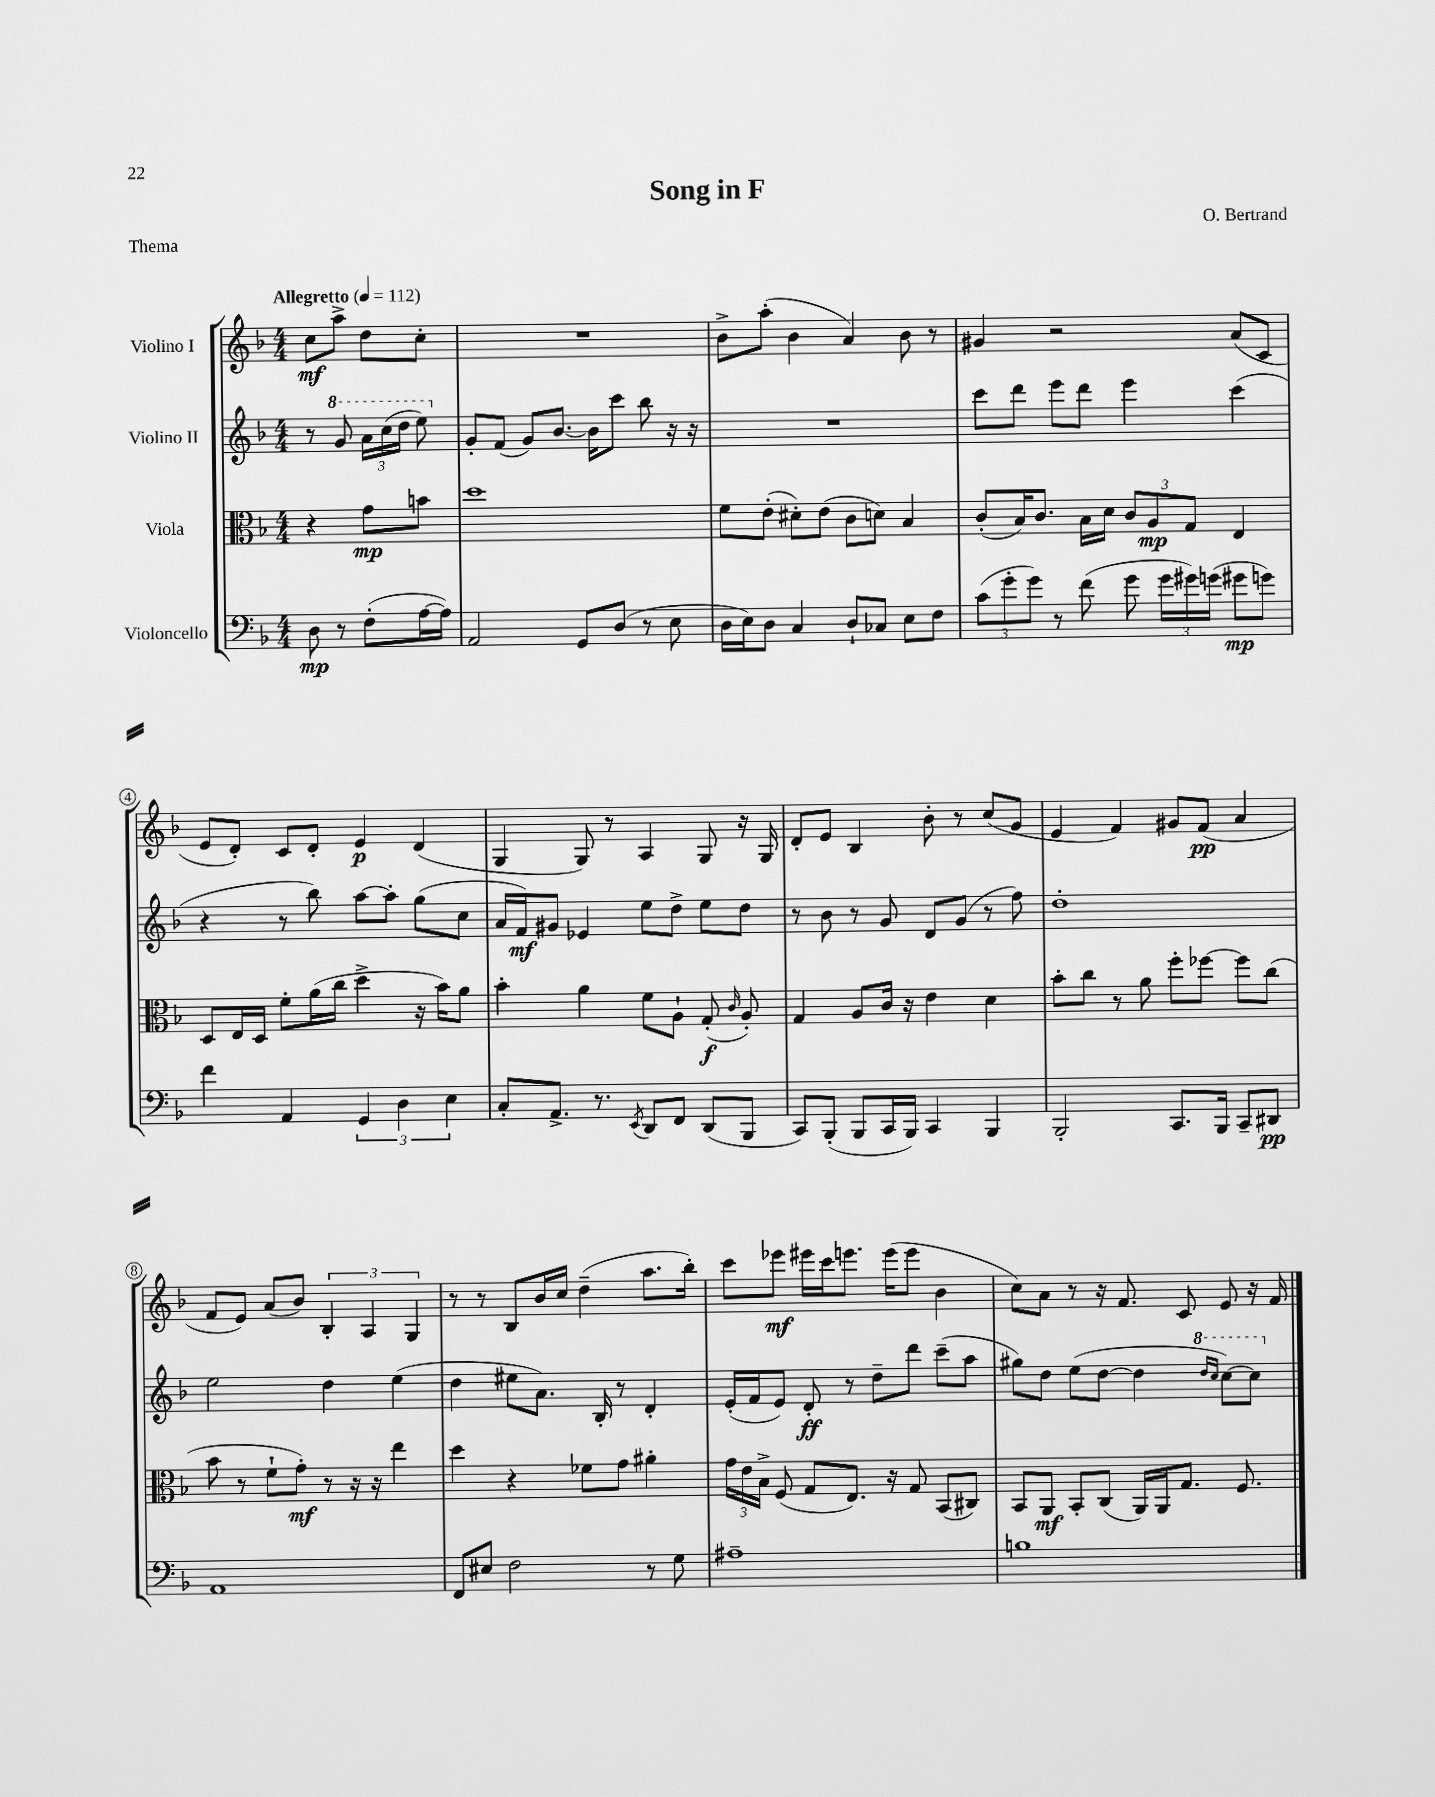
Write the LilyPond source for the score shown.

\header { title = "Song in F" composer = "O. Bertrand" piece = "Thema" }
<<
\new StaffGroup <<
\new Staff = "s0" \with { instrumentName = "Violino I" } {
    \clef treble \key f \major \numericTimeSignature \time 4/4 \partial 2 \tempo "Allegretto" 4 = 112
    \autoBeamOff c''8[\mf a''8]-> d''8[ c''8]-. |
    R1 |
    bes'8[-> a''8]-.( bes'4 a'4) bes'8 r8 |
    gis'4 r2 a'8[( c'8] |
    e'8[ d'8]-.) c'8[ d'8]-. e'4\p d'4( |
    g4 g8) r8 a4 g8 r16 g16 |
    d'8[-. e'8] bes4 bes'8-. r8 c''8[( g'8] |
    e'4 f'4) gis'8[ f'8]\pp( a'4 |
    f'8[ e'8]) a'8[( bes'8]) \tuplet 3/2 { bes4-. a4 g4 } |
    r8 r8 bes8[ bes'16 c''16] d''4--( a''8.[ bes''16]-.) |
    c'''8[ ees'''8]\mf eis'''16[ c'''16 e'''8.] e'''16[( e'''8] bes'4 |
    c''8[) a'8] r8 r16 f'8. c'8 e'8 r16 f'16 \bar "|." |
}
\new Staff = "s1" \with { instrumentName = "Violino II" } {
    \clef treble \key f \major \numericTimeSignature \time 4/4 \partial 2
    \autoBeamOff r8 \ottava #1 g''8 \tuplet 3/2 { a''16[ c'''16( d'''16] } e'''8) \ottava #0 |
    g'8[-. f'8]( g'8[) bes'8.]~ bes'16[ c'''8] bes''8 r16 r16 |
    R1 |
    c'''8[ d'''8] e'''8[ d'''8] e'''4 c'''4( |
    r4 r8 bes''8) a''8[~ a''8]-. g''8[( c''8] |
    a'16[ f'16\mf) gis'8] ees'4 e''8[ d''8]-> e''8[ d''8] |
    r8 bes'8 r8 g'8 d'8[ g'8]( r8 f''8) |
    d''1-. |
    e''2 d''4 e''4( |
    d''4 eis''8[ a'8.]) bes16-. r8 d'4-. |
    e'16[-.( f'16 e'8]) d'8-.\ff r8 d''8[-- d'''8] c'''8[--( a''8] |
    gis''8[) d''8] e''8[( d''8]~ d''4 \ottava #1 \grace { d'''16[ c'''16] } c'''8[~) c'''8] \ottava #0 \bar "|." |
}
\new Staff = "s2" \with { instrumentName = "Viola" } {
    \clef alto \key f \major \numericTimeSignature \time 4/4 \partial 2
    \autoBeamOff r4 g'8[\mp b'8] |
    d''1 |
    f'8[ e'8]-.( dis'8[-.) e'8]( c'8[ d'8]) bes4 |
    c'8[-.( bes16) c'8.] bes16[ d'16] \tuplet 3/2 { c'8[ a8\mp g8] } e4 |
    d8[ e16 d16] f'8[-. a'16( c''16] d''4-> r16 bes'16[) a'8] |
    bes'4-. a'4 f'8[ a8]-! g8-.\f( \grace { c'16 } a8-.) |
    g4 a8[ c'16] r16 e'4 d'4 |
    bes'8[-. c''8] r8 a'8 f''8[-. fes''8]~ fes''8[ c''8]( |
    bes'8 r8 f'8[-! g'8]-.\mf) r8 r16 r16 e''4 |
    d''4 r4 fes'8[ g'8] ais'4-. |
    \tuplet 3/2 { g'16[ e'16 bes16]-> } f8( g8[ e8.]) r16 g8 bes,8[( cis8]) |
    bes,8[ a,8]\mf bes,8[-. c8]( a,16[) a,16 g8.] f8. \bar "|." |
}
\new Staff = "s3" \with { instrumentName = "Violoncello" } {
    \clef bass \key f \major \numericTimeSignature \time 4/4 \partial 2
    \autoBeamOff d8\mp r8 f8[-.( a16~ a16]) |
    a,2 g,8[ d8]( r8 e8 |
    d16[ e16) d8] c4 d8[-! ces8] e8[ f8] |
    \tuplet 3/2 { c'8[( g'8-. g'8]) } r8 f'8( g'8 \tuplet 3/2 { g'16[ gis'16) g'16]( } gis'8[\mp g'8]) |
    f'4 a,4 \tuplet 3/2 { g,4 d4 e4 } |
    c8[-. a,8.]-> r8. \acciaccatura { e,8 } d,8[ f,8] d,8[( bes,,8] |
    c,8[) bes,,8]-.( bes,,8[ c,16 bes,,16]) c,4 bes,,4 |
    bes,,2-. c,8.[ bes,,16] c,8[-- dis,8]\pp |
    a,1 |
    f,8[ eis8] f2 r8 g8 |
    ais1-- |
    b1 \bar "|." |
}
>>
>>
\layout { \context { \Score \override BarNumber.stencil = #(make-stencil-circler 0.1 0.3 ly:text-interface::print) } }
